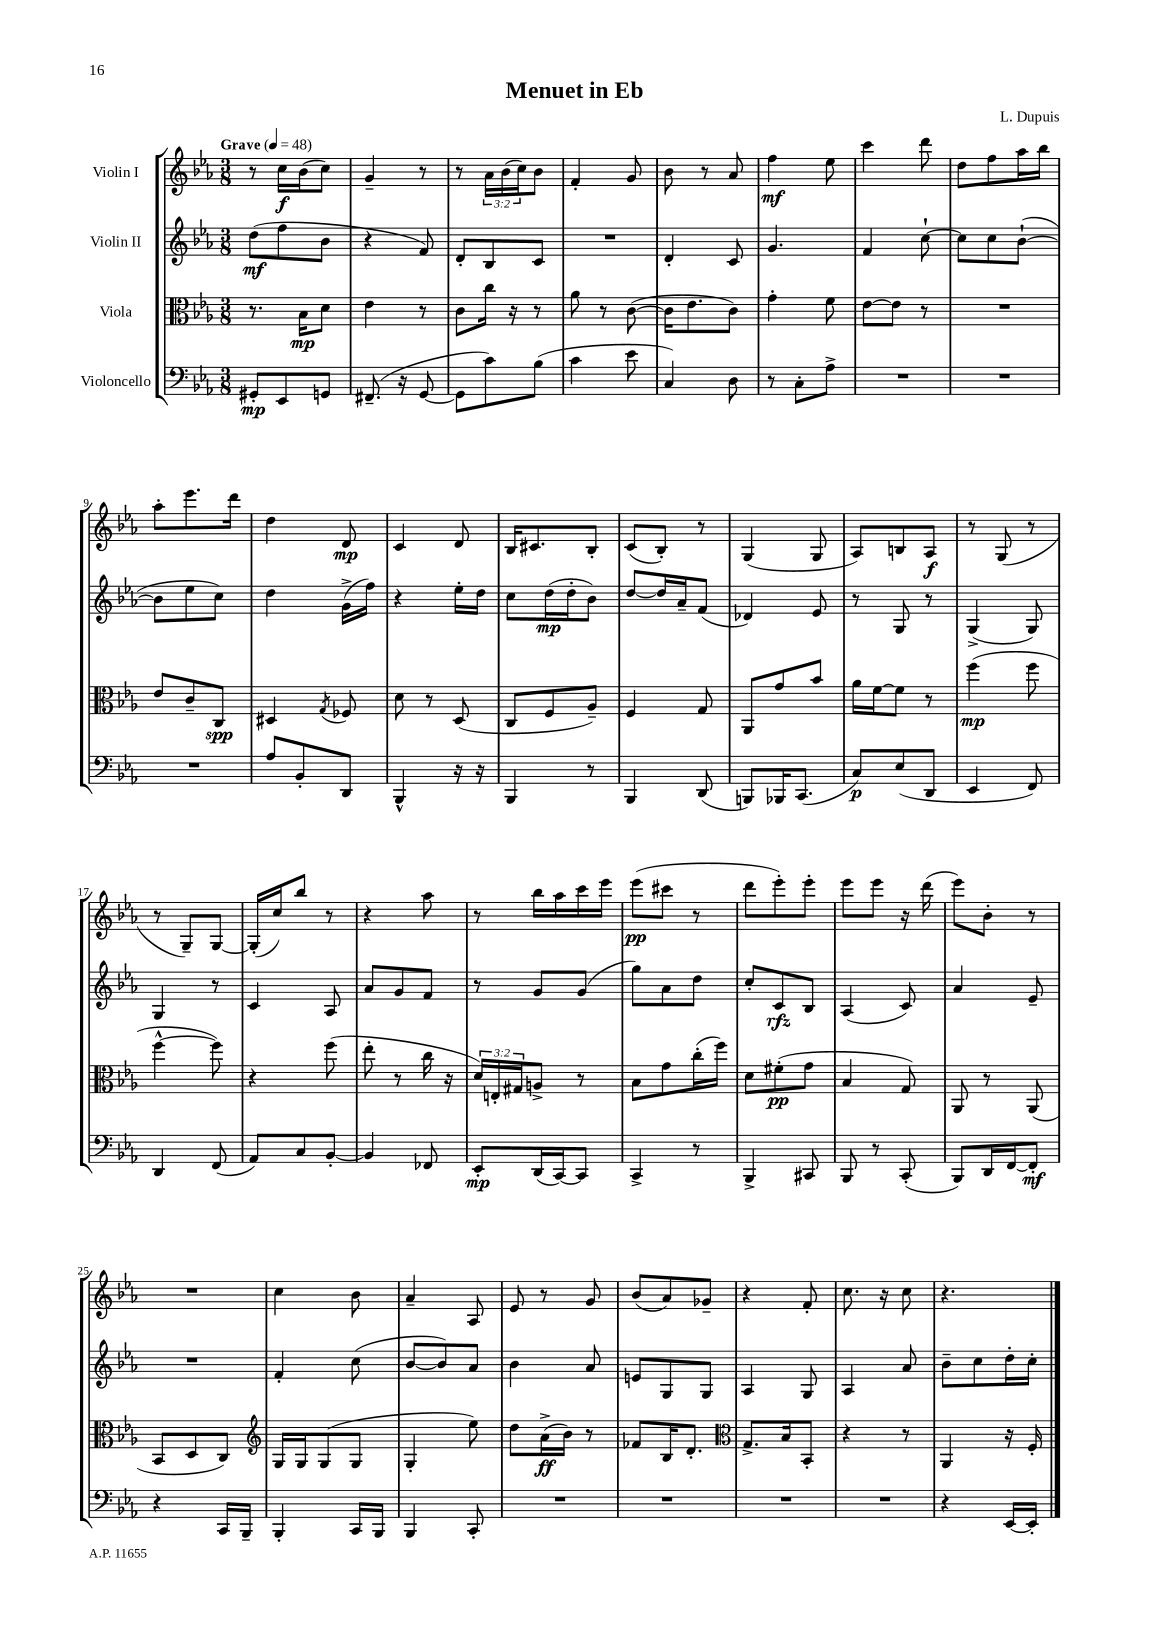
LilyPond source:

\header { title = "Menuet in Eb" composer = "L. Dupuis" }
<<
\new StaffGroup <<
\new Staff = "s0" \with { instrumentName = "Violin I" } {
    \clef treble \key ees \major \numericTimeSignature \time 3/8 \override Staff.TupletNumber.text = #tuplet-number::calc-fraction-text \tempo "Grave" 4 = 48
    r8 c''16\f bes'16( c''8) |
    g'4-- r8 |
    r8 \tuplet 3/2 { aes'16 bes'16( c''16) } bes'8 |
    f'4-. g'8 |
    bes'8 r8 aes'8 |
    f''4\mf ees''8 |
    c'''4 d'''8 |
    d''8 f''8 aes''16 bes''16 |
    aes''8-. ees'''8. d'''16 |
    d''4 d'8\mp |
    c'4 d'8 |
    bes16 cis'8. bes8-. |
    c'8( bes8-.) r8 |
    g4( g8 |
    aes8) b8 aes8\f |
    r8 g8( r8 |
    r8 g8--) g8~ |
    g16-.( c''16) bes''8 r8 |
    r4 aes''8 |
    r8 bes''16 aes''16 c'''16 ees'''16 |
    ees'''8\pp( cis'''8 r8 |
    d'''8 ees'''8-.) ees'''8-. |
    ees'''8 ees'''8 r16 d'''16( |
    ees'''8) bes'8-. r8 |
    R4. |
    c''4 bes'8 |
    aes'4-- aes8 |
    ees'8 r8 g'8 |
    bes'8( aes'8) ges'8-- |
    r4 f'8-. |
    c''8. r16 c''8 |
    r4. \bar "|." |
}
\new Staff = "s1" \with { instrumentName = "Violin II" } {
    \clef treble \key ees \major \numericTimeSignature \time 3/8
    d''8\mf( f''8 bes'8 |
    r4 f'8) |
    d'8-. bes8 c'8 |
    R4. |
    d'4-. c'8 |
    g'4. |
    f'4 c''8~-! |
    c''8 c''8 bes'8~-!( |
    bes'8 ees''8 c''8) |
    d''4 g'16->( f''16) |
    r4 ees''16-. d''16 |
    c''8 d''16\mp( d''16-. bes'8) |
    d''8~ d''16 aes'16-- f'8( |
    des'4) ees'8 |
    r8 g8 r8 |
    g4->( g8) |
    g4 r8 |
    c'4 aes8 |
    aes'8 g'8 f'8 |
    r8 g'8 g'8( |
    g''8) aes'8 d''8 |
    c''8-. c'8\rfz bes8 |
    aes4( c'8) |
    aes'4 ees'8-- |
    R4. |
    f'4-. c''8( |
    bes'8~ bes'8) aes'8 |
    bes'4 aes'8 |
    e'8 g8 g8 |
    aes4 g8 |
    aes4 aes'8 |
    bes'8-- c''8 d''16-. c''16-. \bar "|." |
}
\new Staff = "s2" \with { instrumentName = "Viola" } {
    \clef alto \key ees \major \numericTimeSignature \time 3/8 \override Staff.TupletNumber.text = #tuplet-number::calc-fraction-text
    r8. bes16\mp d'8 |
    ees'4 r8 |
    c'8 c''16 r16 r8 |
    aes'8 r8 c'8~( |
    c'16 ees'8. c'8) |
    g'4-. f'8 |
    ees'8~ ees'8 r8 |
    R4. |
    ees'8 c'8-- c8\spp |
    dis4 \acciaccatura { g8 } fes8 |
    d'8 r8 d8( |
    c8 f8 aes8--) |
    f4 g8 |
    aes,8 g'8 bes'8 |
    aes'16 f'16~ f'8 r8 |
    f''4\mp( f''8 |
    f''4~-^ f''8) |
    r4 f''8( |
    ees''8-. r8 c''16 r16 |
    \tuplet 3/2 { d'16) e16-. gis16 } a8-> r8 |
    bes8 g'8 c''16-.( f''16) |
    d'8 fis'8-.\pp( g'8 |
    bes4 g8) |
    aes,8 r8 aes,8( |
    bes,8 d8 c8) |
    \clef treble g16 g16 g8( g8 |
    g4-. ees''8) |
    d''8 aes'16->\ff( bes'16) r8 |
    fes'8 bes16 d'8.-. |
    \clef alto g8.-> bes16 bes,8-. |
    r4 r8 |
    aes,4 r16 f16-. \bar "|." |
}
\new Staff = "s3" \with { instrumentName = "Violoncello" } {
    \clef bass \key ees \major \numericTimeSignature \time 3/8
    gis,8-.\mp ees,8 g,8 |
    fis,8.--( r16 g,8~ |
    g,8 c'8) bes8( |
    c'4 ees'8 |
    c4) d8 |
    r8 c8-. aes8-> |
    R4. |
    R4. |
    R4. |
    aes8 bes,8-. d,8 |
    bes,,4-^ r16 r16 |
    bes,,4 r8 |
    bes,,4 d,8( |
    b,,8) bes,,16 c,8.( |
    c8\p) ees8( d,8 |
    ees,4 f,8) |
    d,4 f,8( |
    aes,8) c8 bes,8~-. |
    bes,4 fes,8 |
    ees,8-.\mp d,16( c,16~) c,8 |
    c,4-> r8 |
    bes,,4-> cis,8 |
    bes,,8 r8 c,8-.( |
    bes,,8) d,16 f,16~ f,8-.\mf |
    r4 c,16 bes,,16-- |
    bes,,4-. c,16 bes,,16 |
    bes,,4 c,8-. |
    R4. |
    R4. |
    R4. |
    R4. |
    r4 ees,16~ ees,16-. \bar "|." |
}
>>
>>
